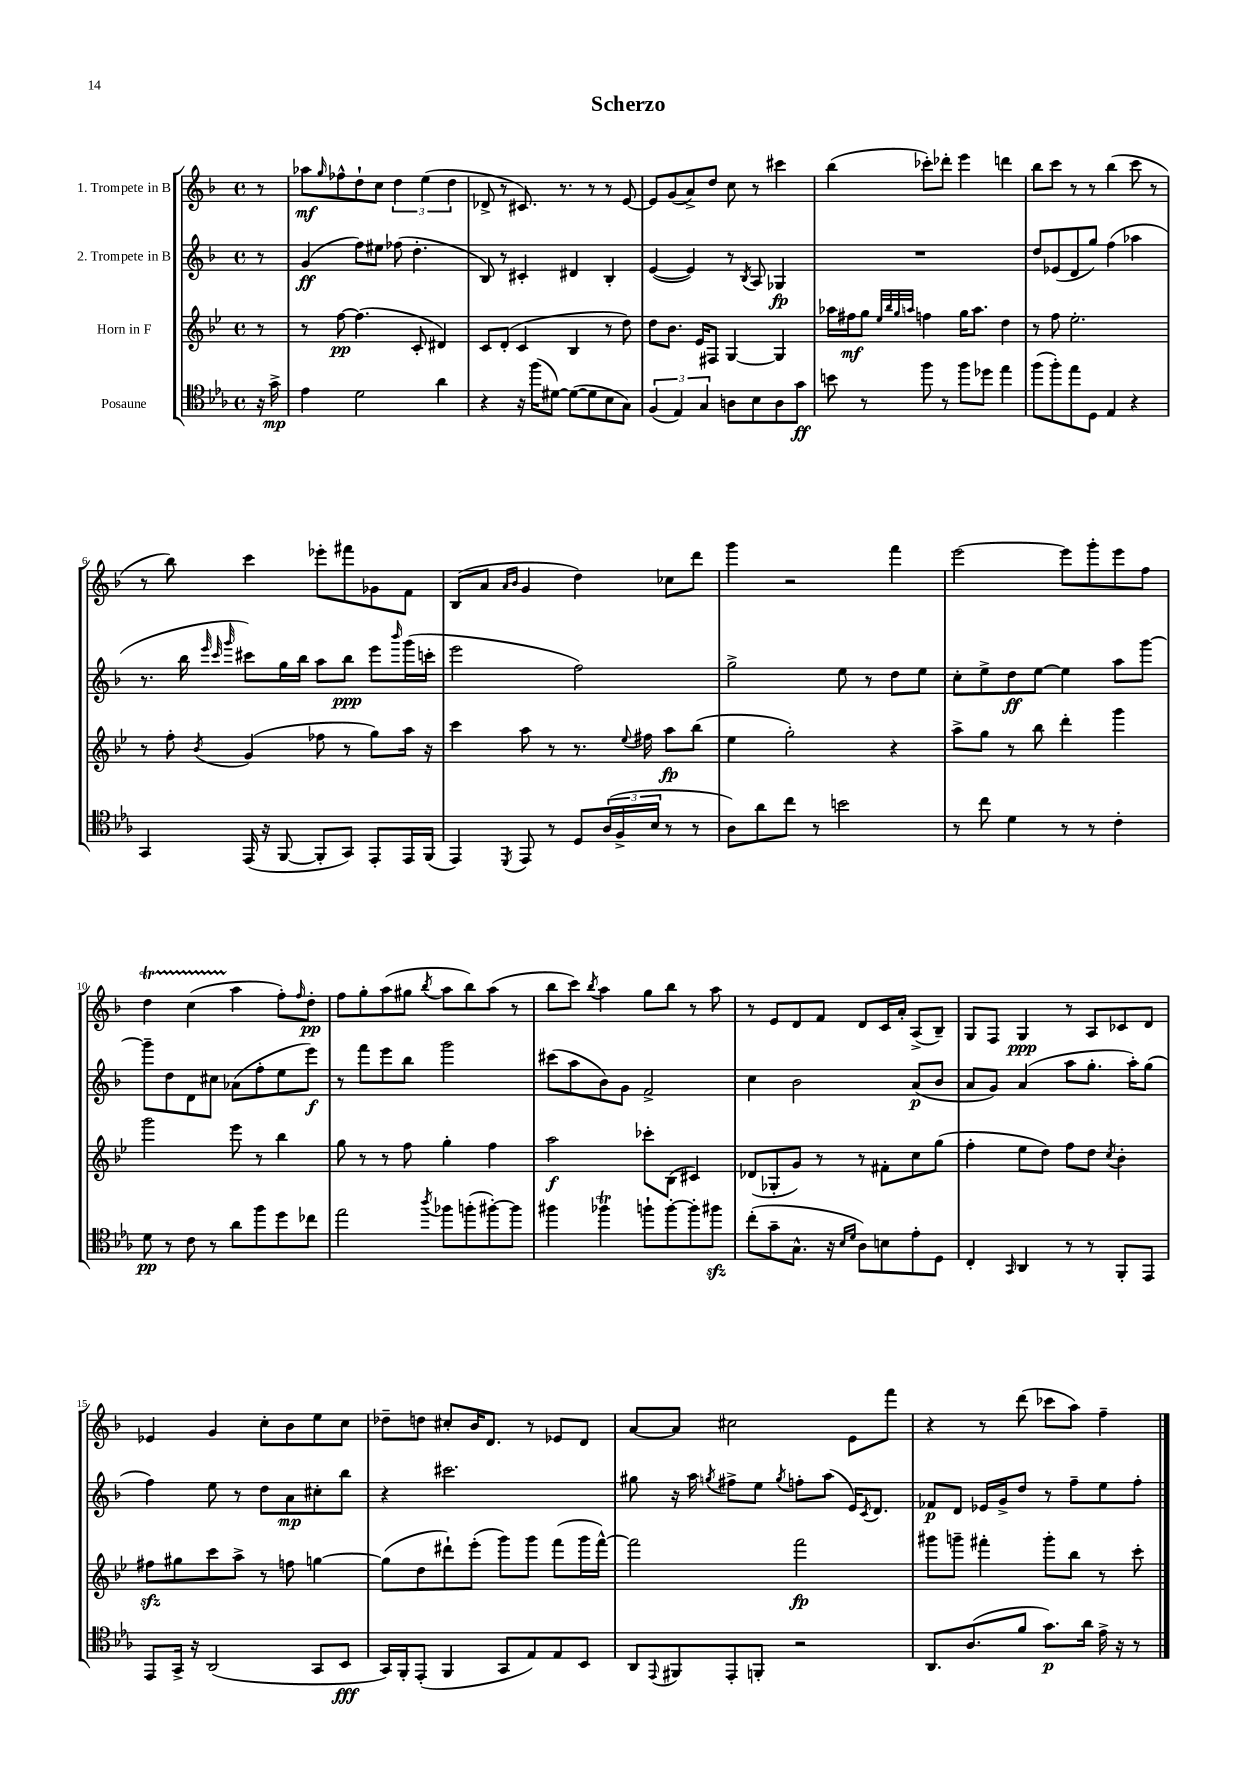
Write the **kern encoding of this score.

**kern	**dynam	**kern	**dynam	**kern	**dynam	**kern	**dynam
*part4	*part4	*part3	*part3	*part2	*part2	*part1	*part1
*staff4	*staff4	*staff3	*staff3	*staff2	*staff2	*staff1	*staff1
*I"Posaune	*	*I"Horn in F	*	*I"2. Trompete in B	*	*I"1. Trompete in B	*
*clefC4	*	*clefG2	*	*clefG2	*	*clefG2	*
*k[b-e-a-]	*	*k[b-e-]	*	*k[b-]	*	*k[b-]	*
*M4/4	*	*M4/4	*	*M4/4	*	*M4/4	*
*met(c)	*	*met(c)	*	*met(c)	*	*met(c)	*
=	=	=	=	=	=	=	=
16r	.	8r	.	8r	.	8r	.
16g^\	mp	.	.	.	.	.	.
=1	=1	=1	=1	=1	=1	=1	=1
4e-\	.	8r	.	(4g/	ff	8aa-X\L	mf
.	.	.	.	.	.	16qqgg/	.
.	.	[8ff\	pp	.	.	8ff-X^^\	.
2d\	.	(4.ff\]	.	8ff\L)	.	8dd`\	.
.	.	.	.	8ee#X\J	.	8cc\J	.
.	.	.	.	(8ff-X\	.	6dd\	.
.	.	8c'/	.	4.dd'\	.	.	.
.	.	.	.	.	.	(6ee\	.
4a-\	.	4d#X/)	.	.	.	.	.
.	.	.	.	.	.	6dd\	.
=2	=2	=2	=2	=2	=2	=2	=2
4r	.	8c/L	.	8B-/)	.	8d-X^/	.
.	.	(8d'/J	.	8r	.	8r	.
16r	.	4c/	.	4c#X'/	.	8.c#X/)	.
(16ff\KL	.	.	.	.	.	.	.
[8d#X\J)	.	.	.	.	.	.	.
.	.	.	.	.	.	8.r	.
(8d#\L_	.	4B-/	.	4d#X/	.	.	.
8d#\]	.	.	.	.	.	8r	.
8B-\	.	8r	.	4B-'/	.	8r	.
8G\J)	.	8dd\)	.	.	.	[8e/	.
=3	=3	=3	=3	=3	=3	=3	=3
(6F/	.	8dd\L	.	([4e/	.	8e/L]	.
.	.	8.b-\J	.	.	.	(8g/	.
6E-/)	.	.	.	.	.	.	.
.	.	.	.	4e/])	.	8a^/)	.
.	.	16e-/KL	.	.	.	.	.
6G/	.	.	.	.	.	.	.
.	.	8F#X/J	.	.	.	8dd/J	.
8An\L	.	[4G/	.	8r	.	8cc\	.
.	.	.	.	8qB-/	.	.	.
8B-\	.	.	.	8A/	.	8r	.
8A\	.	4G/]	.	4G-X/	fp	4ccc#X\	.
8g\J	ff	.	.	.	.	.	.
=4	=4	=4	=4	=4	=4	=4	=4
8bn\	.	16aa-X\LL	.	1r	.	(4bb-\	.
.	.	16ff#X\J	mf	.	.	.	.
8r	.	8gg\J	.	.	.	.	.
.	.	32qqee-/LLL	.	.	.	.	.
.	.	32qqbb-/	.	.	.	.	.
.	.	32qqgg/	.	.	.	.	.
.	.	32qqaan/JJJ	.	.	.	.	.
8ff\	.	4ffn\	.	.	.	8ccc-X'\L)	.
8r	.	.	.	.	.	8ddd-X'\J	.
8ff\L	.	16gg\KL	.	.	.	4eee\	.
.	.	8.aa\J	.	.	.	.	.
8dd-X\J	.	.	.	.	.	.	.
4ee-\	.	4dd\	.	.	.	4dddn\	.
=5	=5	=5	=5	=5	=5	=5	=5
(8ff\L	.	8r	.	8dd/L	.	8bb-\L	.
8ff'\)	.	8ff\	.	(8e-X/	.	8ccc\J	.
8ee-\	.	2.ee-'\	.	8d/	.	8r	.
8D\J	.	.	.	8gg/J)	.	8r	.
4E-/	.	.	.	(4ff\	.	(4bb-\	.
4r	.	.	.	4aa-X\	.	8ccc\	.
.	.	.	.	.	.	8r	.
!!LO:LB:g=z
=6	=6	=6	=6	=6	=6	=6	=6
4GG/	.	8r	.	8.r	.	8r	.
.	.	8ff'\	.	.	.	8bb-\)	.
.	.	.	.	16bb-\	.	.	.
.	.	.	.	32qqeee/	.	.	.
.	.	.	.	32qqccc/	.	.	.
.	.	8qb-/	.	32qqggg/	.	.	.
(16EE-/	.	(4g/	.	8ccc#X\L)	.	4ccc\	.
16r	.	.	.	.	.	.	.
[8FF/	.	.	.	16gg\L	.	.	.
.	.	.	.	16bb-\JJ	.	.	.
8FF'/L]	.	8ff-X\	.	8aa\L	.	8eee-X'\L	.
8GG/J)	.	8r	.	8bb-\J	ppp	8fff#X\	.
8EE-'/L	.	8gg\L)	.	8eee\L	.	8g-X\	.
.	.	.	.	16qqbbb-/	.	.	.
16EE-/L	.	16aa\Jk	.	(16ggg\L	.	8f\J	.
(16FF/JJ	.	16r	.	16cccn'\JJ	.	.	.
=7	=7	=7	=7	=7	=7	=7	=7
4EE-/)	.	4ccc\	.	2eee\	.	(8B-/L	.
.	.	.	.	.	.	8a/J	.
.	.	.	.	.	.	16qqa/LL	.
8qDD/	.	.	.	.	.	16qqb-/JJ	.
8EE-/	.	8aa\	.	.	.	4g/	.
8r	.	8r	.	.	.	.	.
8D/L	.	8.r	.	2ff\)	.	4dd\)	.
(24A-/L	.	.	.	.	.	.	.
24F^/	.	.	.	.	.	.	.
.	.	8qqee-/	.	.	.	.	.
.	.	16ff#X\	.	.	.	.	.
24B-/JJ	.	.	.	.	.	.	.
8r	.	8aa\L	fp	.	.	8cc-X\L	.
8r	.	(8bb-\J	.	.	.	8ddd\J	.
=8	=8	=8	=8	=8	=8	=8	=8
8A-\L)	.	4ee-\	.	2gg^\	.	4ggg\	.
8a-\	.	.	.	.	.	.	.
8cc\J	.	2gg'\)	.	.	.	2r	.
8r	.	.	.	.	.	.	.
2bn\	.	.	.	8ee\	.	.	.
.	.	.	.	8r	.	.	.
.	.	4r	.	8dd\L	.	4fff\	.
.	.	.	.	8ee\J	.	.	.
=9	=9	=9	=9	=9	=9	=9	=9
8r	.	8aa^\L	.	8cc'\L	.	[2eee\	.
8cc\	.	8gg\J	.	8ee^\	.	.	.
4d\	.	8r	.	8dd\	ff	.	.
.	.	8bb-\	.	[8ee\J	.	.	.
8r	.	4ddd'\	.	4ee\]	.	8eee\L]	.
8r	.	.	.	.	.	8ggg'\	.
4c'\	.	4ggg\	.	8aa\L	.	8eee\	.
.	.	.	.	[8ggg\J	.	8ff\J	.
!!LO:LB:g=z
=10	=10	=10	=10	=10	=10	=10	=10
8d\	pp	2ggg\	.	8ggg~\L]	.	4ddT\	.
8r	.	.	.	8dd\	.	.	.
8c\	.	.	.	8d\	.	(4ccTTT\	.
8r	.	.	.	8cc#X\J	.	.	.
8a-\L	.	8eee-\	.	(8a-X\L	.	4aa\	.
8ff\	.	8r	.	8ff'\	.	.	.
8dd\	.	4bb-\	.	8ee\	.	8ff'\L)	.
.	.	.	.	.	.	16qqff/	.
8cc-X\J	.	.	.	8eee\J)	f	8dd'\J	pp
=11	=11	=11	=11	=11	=11	=11	=11
2ee-\	.	8gg\	.	8r	.	8ff\L	.
.	.	8r	.	8fff\L	.	8gg'\	.
.	.	8r	.	8eee\	.	(8aa\	.
.	.	8ff\	.	8bb-\J	.	8gg#X\J	.
8qaa-/	.	.	.	.	.	8qbb-/	.
8ff-X\L	.	4gg'\	.	2ggg\	.	8aa\L	.
(8ffn'\	.	.	.	.	.	8bb-\)	.
[8ff#X'\)	.	4ff\	.	.	.	(8aa\J	.
8ff#\J]	.	.	.	.	.	8r	.
=12	=12	=12	=12	=12	=12	=12	=12
4ff#X\	.	2aa\	f	(8ccc#X\L	.	8bb-\L	.
.	.	.	.	8aa\	.	8ccc\J)	.
.	.	.	.	.	.	8qbb-/	.
4ff-XT\	.	.	.	8b-\)	.	4aa\	.
.	.	.	.	8g\J	.	.	.
8ffn`\L	.	8ccc-X'\L	.	2f^/	.	8gg\L	.
[8ff'\	.	(8B-\J	.	.	.	8bb-\J	.
8ff'\]	.	4c#X/)	.	.	.	8r	.
8ff#Xzz\J	.	.	.	.	.	8aa\	.
=13	=13	=13	=13	=13	=13	=13	=13
(8cc'\L	.	(8d-X/L	.	4cc\	.	8r	.
8g~\	.	8G-X'/	.	.	.	8e/L	.
8.G^^\J	.	8g/J)	.	2b-\	.	8d/	.
.	.	8r	.	.	.	8f/J	.
16r	.	.	.	.	.	.	.
16qqB-/LL	.	.	.	.	.	.	.
16qqd/JJ	.	.	.	.	.	.	.
8A-\L)	.	8r	.	.	.	8d/L	.
8Bn\	.	8f#X'\L	.	.	.	16c/L	.
.	.	.	.	.	.	16a'/JJ	.
8e-'\	.	8cc\	.	(8a/L	p	(8A^/L	.
8D\J	.	(8gg\J	.	8b-/J	.	8B-~/J)	.
=14	=14	=14	=14	=14	=14	=14	=14
4C'/	.	4ff'\	.	8a/L	.	8G/L	.
.	.	.	.	8g/J)	.	8F/J	.
16qqGG/	.	.	.	.	.	.	.
4AA-/	.	8ee-\L	.	(4a/	.	4G/	ppp
.	.	8dd\J)	.	.	.	.	.
8r	.	8ff\L	.	8aa\L	.	8r	.
8r	.	8dd\J	.	8.gg'\J	.	8A/L	.
.	.	8qcc/	.	.	.	.	.
8FF'/L	.	4b-'\	.	.	.	8c-X/	.
.	.	.	.	16aa'\KL)	.	.	.
8EE-/J	.	.	.	(8gg\J	.	8d/J	.
!!LO:LB:g=z
=15	=15	=15	=15	=15	=15	=15	=15
8EE-/L	.	8ff#Xzz\L	.	4ff\)	.	4e-X/	.
16GG^/Jk	.	8gg#X\	.	.	.	.	.
16r	.	.	.	.	.	.	.
(2AA-/	.	8ccc\	.	8ee\	.	4g/	.
.	.	8aa^\J	.	8r	.	.	.
.	.	8r	.	8dd\L	.	8cc'\L	.
.	.	8ffn\	.	8a\	mp	8b-\	.
8GG/L	.	[4ggn\	.	8cc#X'\	.	8ee\	.
8BB-/J	fff	.	.	8bb-\J	.	8cc\J	.
=16	=16	=16	=16	=16	=16	=16	=16
16GG/LL)	.	(8gg\L]	.	4r	.	8dd-X~\L	.
16FF'/J	.	.	.	.	.	.	.
(8EE-'/J	.	8dd\	.	.	.	8ddn\J	.
4FF/	.	8ddd#X`\)	.	2.ccc#X\	.	8cc#X'/L	.
.	.	(8eee-'\J	.	.	.	16b-/K	.
.	.	.	.	.	.	8.d/J	.
8GG/L	.	8ggg\L)	.	.	.	.	.
8E-/)	.	8ggg\J	.	.	.	8r	.
8E-/	.	(8fff\L	.	.	.	8e-X/L	.
8BB-/J	.	16ggg\L	.	.	.	8d/J	.
.	.	[16fff^^\JJ)	.	.	.	.	.
=17	=17	=17	=17	=17	=17	=17	=17
8AA-/L	.	2fff\]	.	8gg#X\	.	[8a/L	.
8qqEE-/	.	.	.	.	.	.	.
8FF#X/	.	.	.	16r	.	8a/J]	.
.	.	.	.	16aa\	.	.	.
.	.	.	.	8qggn/	.	.	.
8EE-'/	.	.	.	8ff#X^\L	.	2cc#X\	.
8FFn'/J	.	.	.	8ee\J	.	.	.
.	.	.	.	8qgg/	.	.	.
2r	.	2fff\	fp	8ffn'\L	.	.	.
.	.	.	.	(8aa\J	.	.	.
.	.	.	.	16e/KL)	.	8e\L	.
.	.	.	.	8qc/	.	.	.
.	.	.	.	8.d/J	.	.	.
.	.	.	.	.	.	8fff\J	.
=18	=18	=18	=18	=18	=18	=18	=18
8.AA-/L	.	8ggg#X\L	.	8f-X/L	p	4r	.
.	.	8gggn~\J	.	8d/J	.	.	.
(8.A-/	.	.	.	.	.	.	.
.	.	4fff#X'\	.	16e-X/LL	.	8r	.
.	.	.	.	16g^/J	.	.	.
8f/J	.	.	.	8dd/J	.	(8ddd\	.
8.g\L)	p	8ggg'\L	.	8r	.	8ccc-X\L	.
.	.	8bb-\J	.	8ff~\L	.	8aa\J)	.
16a-\Jk	.	.	.	.	.	.	.
16e-^\	.	8r	.	8ee\	.	4ff~\	.
16r	.	.	.	.	.	.	.
8r	.	8ccc'\	.	8ff'\J	.	.	.
==	==	==	==	==	==	==	==
*-	*-	*-	*-	*-	*-	*-	*-
